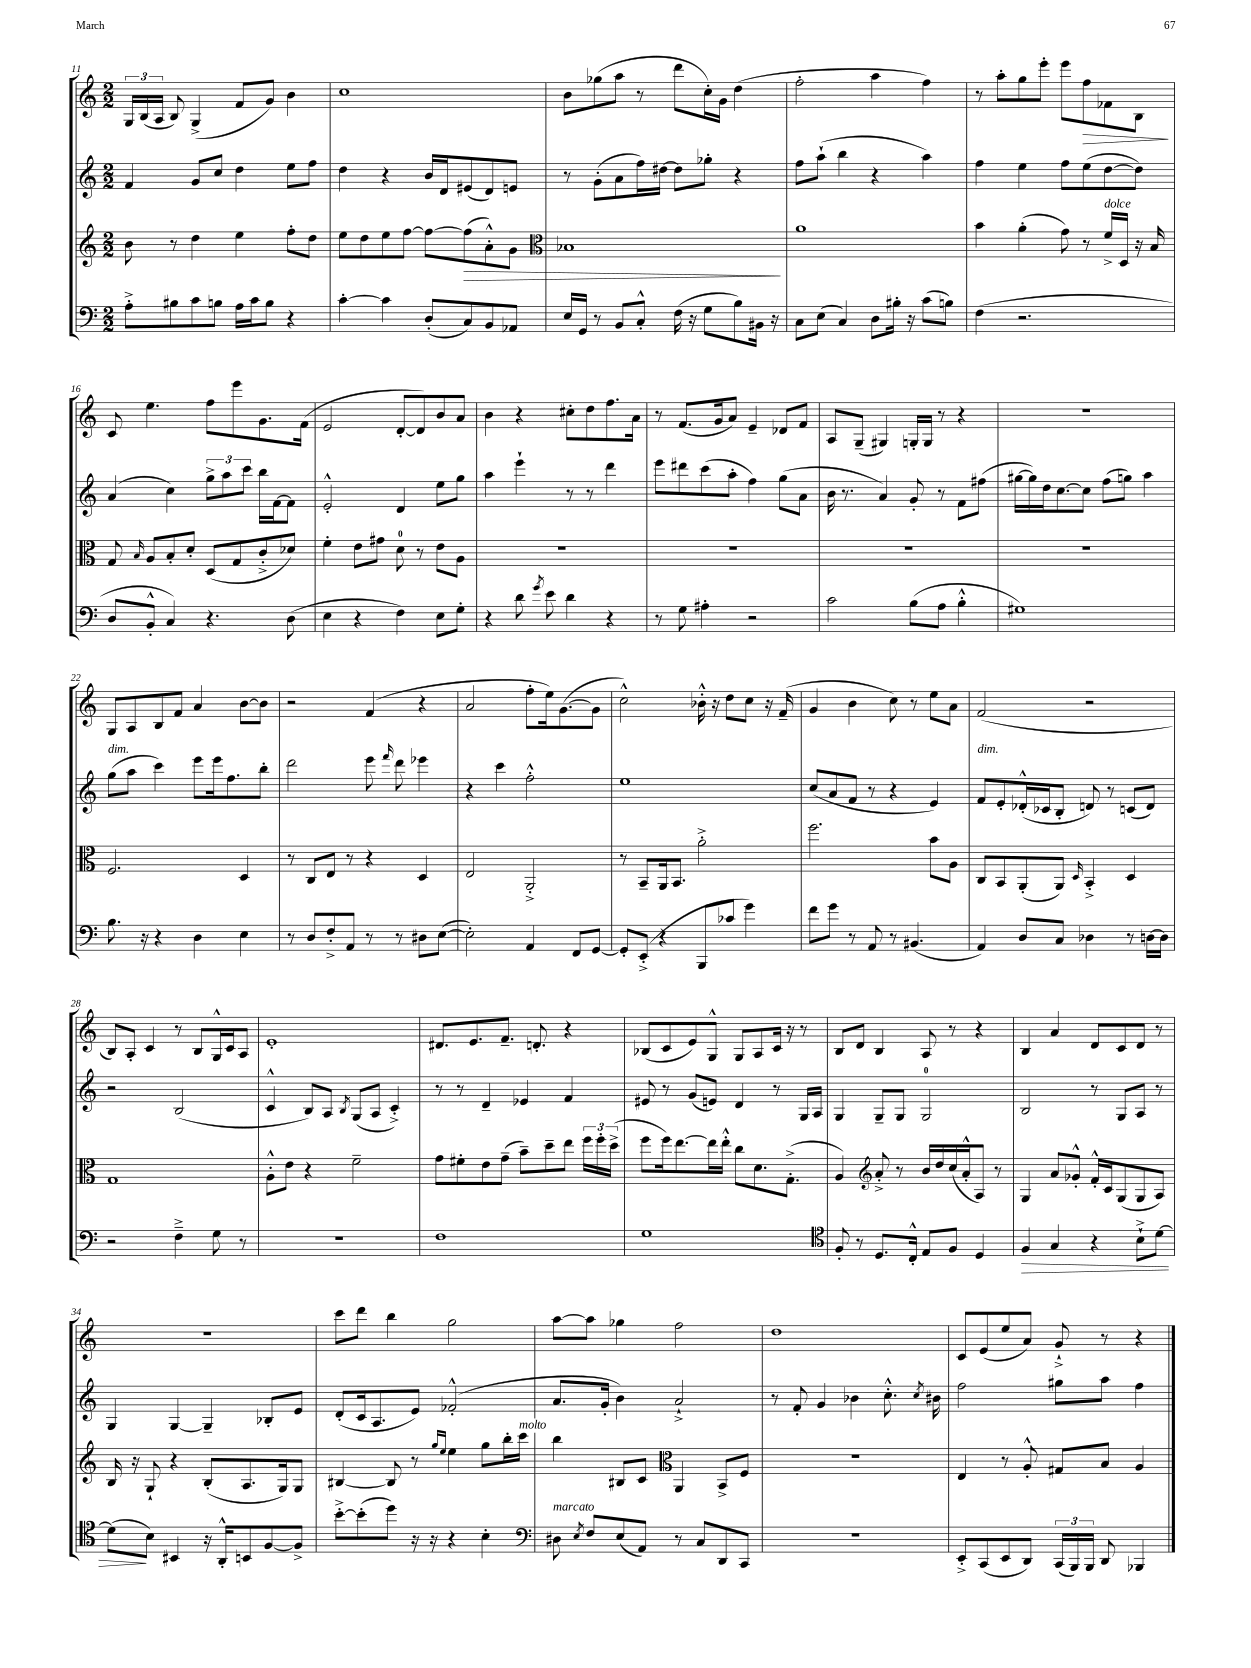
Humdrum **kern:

**kern	**kern	**kern	**kern
*staff4	*staff3	*staff2	*staff1
*clefF4	*clefG2	*clefG2	*clefG2
*k[]	*k[]	*k[]	*k[]
*M2/2	*M2/2	*M2/2	*M2/2
8A'^	8b	4f	24G
.	.	.	(24B
.	.	.	24A
8B#	8r	.	8B)
8c	4dd	8g	(4G^
8B	.	8cc	.
16A	4ee	4dd	8f
16c	.	.	.
8B	.	.	8g)
4r	8ff'	8ee	4b
.	8dd	8ff	.
=	=	=	=
[4c'	8ee	4dd	1cc
.	8dd	.	.
4c]	8ee	4r	.
.	[8ff	.	.
(8D'	8ff_	16b	.
.	.	16d	.
8C)	(8ff]	(8e#	.
8BB	8a'^^)	8d)	.
8AA-	8g	8e	.
=	=	=	=
*	*clefC3	*	*
16E	1B-	8r	8b
16GG	.	.	.
8r	.	(8g'	(8gg-
8BB	.	8a	8aa
8C'^^	.	16ff)	8r
.	.	[16dd#	.
(16F	.	8dd#]	8ddd
16r	.	.	.
8G	.	8gg-'	16cc')
.	.	.	16g
8B)	.	4r	(4dd
16BB#	.	.	.
16r	.	.	.
=	=	=	=
8C	1a	8ff	2ff'
(8E	.	(8aa`	.
4C)	.	4bb	.
8D	.	4r	4aa
16B#'	.	.	.
16r	.	.	.
(8c	.	4aa)	4ff)
8B)	.	.	.
=	=	=	=
(4F	4b	4ff	8r
.	.	.	8aa'
2.r	(4a'	4ee	8gg
.	.	.	8eee'
.	8g)	8ff	8eee
.	8r	(8ee	8ff
.	16f^	[8dd	8f-
.	16D	.	.
.	16r	8dd])	8B
.	16B	.	.
=	=	=	=
8D	8G	(4a	8c
.	16qqB	.	.
8BB'^^	8A	.	4.ee
4C)	8B'	4cc)	.
.	8d'	.	.
4.r	(8D	12gg^	8ff
.	.	12aa	.
.	8G	.	8eee
.	.	12ccc	.
.	8c'^	16bb	8.g
.	.	[16f	.
(8D	8d-)	8f]	.
.	.	.	(16f
=	=	=	=
4E	4f'	2e'^^	2e
4r	8e	.	.
.	8g#	.	.
4F)	8d	4d	[8d'
.	8r	.	8d])
8E	8e	8ee	8b
8G'	8A	8gg	8a
=	=	=	=
4r	1r	4aa	4b
8d	.	4eee`	4r
8qg	.	.	.
8e	.	.	.
4d	.	8r	8cc#'
.	.	8r	8dd
4r	.	4ddd	8.ff
.	.	.	16a
=	=	=	=
8r	1r	8eee	8r
8G	.	8ddd#	(8.f
4A#'	.	(8ccc	.
.	.	.	16g
.	.	8aa'	8a)
2r	.	4ff)	4e~
.	.	(8gg	8d-
.	.	8a	8f
=	=	=	=
2c	1r	16b	8A
.	.	8.r	.
.	.	.	(8G~
.	.	4a)	4G#)
(8B	.	8g'	16G'
.	.	.	16G
8A	.	8r	8r
4B'^^	.	8f	4r
.	.	(8ff#	.
=	=	=	=
1G#)	1r	[16gg#	1r
.	.	16gg#])	.
.	.	16dd	.
.	.	[8.cc	.
.	.	8cc]	.
.	.	(8ff	.
.	.	8gg)	.
.	.	4aa	.
=	=	=	=
8.B	2.F	(8gg	8G
.	.	8aa	8A
16r	.	.	.
4r	.	4ccc)	8B
.	.	.	8f
4D	.	8eee	4a
.	.	16eee	.
.	.	8.ff	.
4E	4D	.	[8b
.	.	8bb'	8b]
=	=	=	=
8r	8r	2ddd	2r
8D	8C	.	.
8F'^	8E	.	.
8AA	8r	.	.
8r	4r	8eee	(4f
.	.	16qqfff	.
8r	.	8ddd	.
8D#	4D	4eee-	4r
([8E	.	.	.
=	=	=	=
2E'])	2E	4r	2a
.	.	4ccc	.
4AA	2AA'^	2ff'^^	8ff'
.	.	.	16ee)
.	.	.	([8.g
8FF	.	.	.
[8GG	.	.	8g]
=	=	=	=
8GG']	8r	1ee	2cc^^)
(8EE'^	8BB~	.	.
4r	16AA	.	.
.	8.BB	.	.
8BBB	2a'^	.	16b-'^^
.	.	.	16r
8c-	.	.	8dd
4g)	.	.	8cc
.	.	.	16r
.	.	.	(16f~
=	=	=	=
8f	2.ff	(8cc	4g
8g	.	8a	.
8r	.	8f	4b
8AA	.	8r	.
8r	.	4r	8cc)
(4.BB#	.	.	8r
.	8b	4e)	8ee
.	8A	.	8a
=	=	=	=
4AA)	8C	8f	(2f
.	8BB	8e'	.
8D	(8AA'	(16d-'^^	.
.	.	16c-	.
8C	8AA)	8B'	.
.	16qqD	.	.
4D-	4BB'^	8d)	2r
.	.	8r	.
8r	4D	(8c	.
[16D	.	8d)	.
16D]	.	.	.
=	=	=	=
2r	1G	2r	8B)
.	.	.	8A'
.	.	.	4c
4F~^	.	(2B	8r
.	.	.	8B
8G	.	.	16G^^
.	.	.	16c
8r	.	.	8A
=	=	=	=
1r	8A'^^	4c^^	1e'
.	8e	.	.
.	4r	8B)	.
.	.	8A	.
.	.	8qB	.
.	2f~	(8G	.
.	.	8A	.
.	.	4c'^)	.
=	=	=	=
1F	8g	8r	8.d#
.	8f#'	8r	.
.	.	.	8.e
.	8e	4d~	.
.	(8g~	.	8.f~
.	8b~)	4e-	.
.	.	.	8.d'
.	8dd~	.	.
.	8ee	4f	4r
.	24ff	.	.
.	24ff'	.	.
.	(24dd^	.	.
=	=	=	=
1G	8ff	8e#	(8B-
.	16ff)	8r	8c
.	[8.ee	.	.
.	.	(8g	8e)
.	16ee]	8e)	8G^^
.	16ee'^^	.	.
.	8cc	4d	8G
.	8.d	.	8A
.	.	8r	16c
.	(8.G'^	.	16r
.	.	16G	8r
.	.	16A	.
=	=	=	=
*clefC4	*	*	*
8F'	4A)	4G	8B
8r	.	.	8d
*	*clefG2	*	*
8.D	8a'^	8G~	4B
.	8r	8G	.
16C'^^	.	.	.
8E	16b	2G	8A
.	16dd	.	.
8F	(16cc	.	8r
.	16a'^^	.	.
4D	8A)	.	4r
.	8r	.	.
=	=	=	=
4F	4G	2B	4B
4G	8a	.	4a
.	8g-'^^	.	.
4r	16f'^^	8r	8d
.	16c	.	.
.	(8G	8G	8c
8B`^	8G	8A	8d
[8d	8A)	8r	8r
=	=	=	=
(8d]	16B	4G	1r
.	16r	.	.
8B)	8G`	.	.
4BB#	4r	[4G	.
16r	(8B'	4G~]	.
16AA'^^	.	.	.
8BB	8.A	.	.
[8F	.	8B-'	.
.	16G)	.	.
8F^]	8G	8e	.
=	=	=	=
[8b'^	[4B#	(8d'	8ccc
(8b']	.	16c	8ddd
.	.	8.A	.
8dd)	8B#]	.	4bb
16r	8r	8e)	.
16r	.	.	.
.	16qqgg	.	.
.	16qqee	.	.
4r	4ee	(2f-'^^	2gg
4B'	8gg	.	.
.	16bb'	.	.
.	16ccc	.	.
=	=	=	=
*clefF4	*	*	*
8D#	4bb	8.a	[8aa
8qE	.	.	.
8F	.	.	8aa]
.	.	16g'	.
(8E	8B#	4b)	4gg-
8AA)	8c	.	.
*	*clefC3	*	*
8r	4AA	2a`^	2ff
8C	.	.	.
8DD	8BB^	.	.
8CC	8F	.	.
=	=	=	=
1r	1r	8r	1dd
.	.	8f'	.
.	.	4g	.
.	.	4b-	.
.	.	8.cc'^^	.
.	.	8qcc	.
.	.	16b#	.
=	=	=	=
8EE'^	4E	2ff	8c
(8CC	.	.	(8e
8EE	8r	.	8ee
8DD)	8A'^^	.	8a)
(24CC	8G#	8gg#	8g`^
24BBB)	.	.	.
24BBB	.	.	.
8DD	8B	8aa	8r
4BBB-	4A	4ff	4r
==	==	==	==
*-	*-	*-	*-
